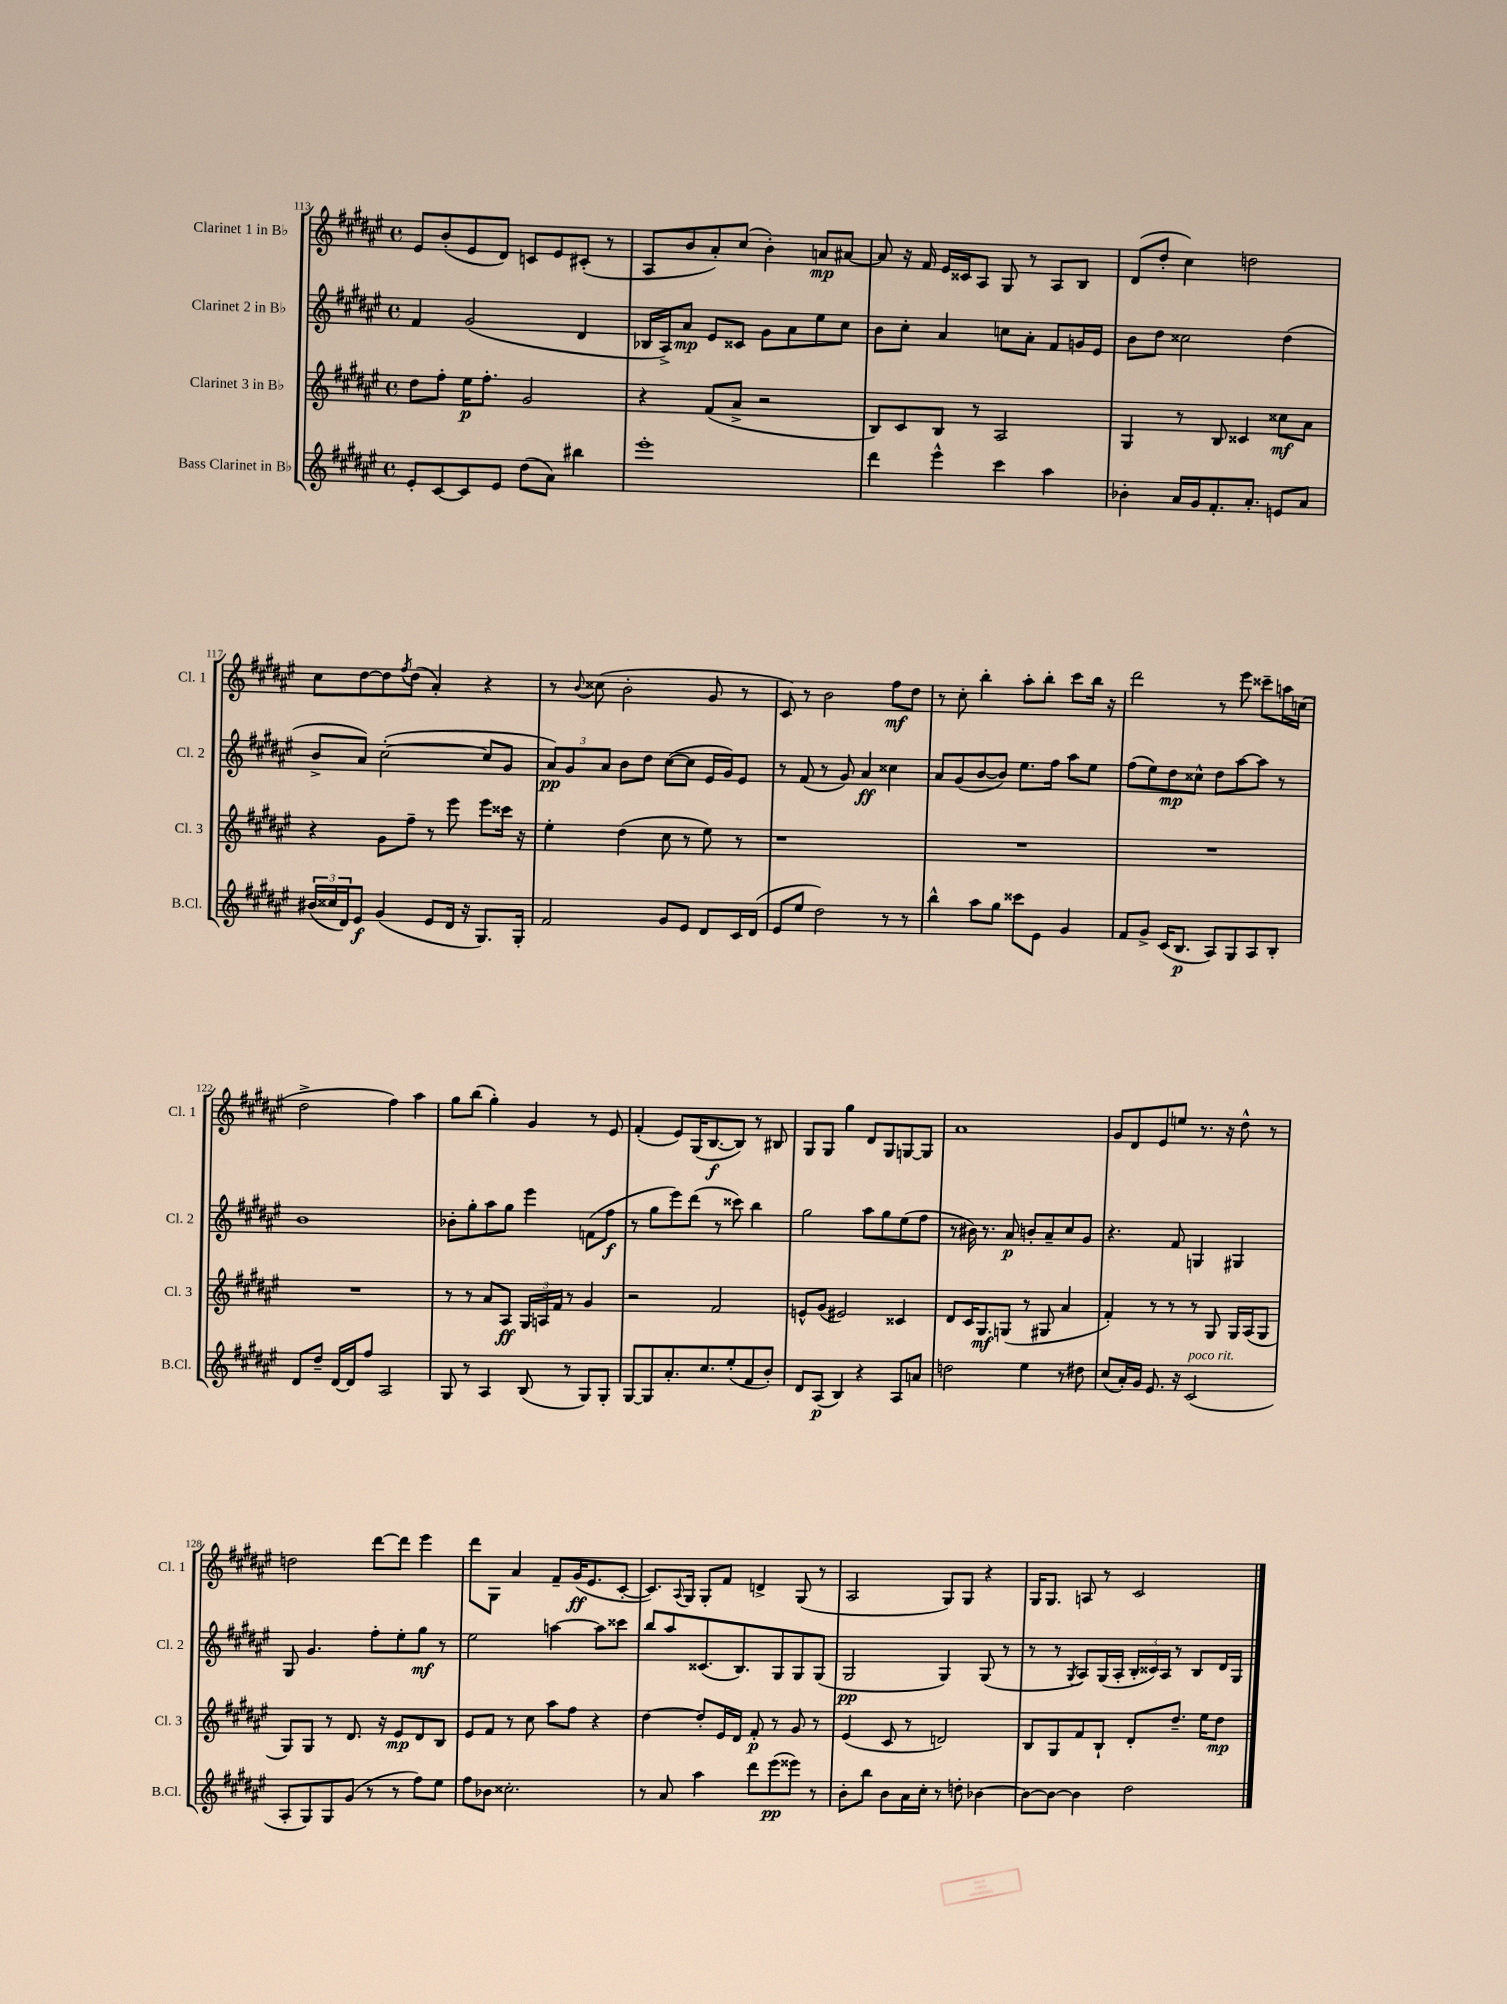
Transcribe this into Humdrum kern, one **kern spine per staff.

**kern	**dynam	**kern	**dynam	**kern	**dynam	**kern	**dynam
*part4	*part4	*part3	*part3	*part2	*part2	*part1	*part1
*staff4	*staff4	*staff3	*staff3	*staff2	*staff2	*staff1	*staff1
*I"Bass Clarinet in B♭	*	*I"Clarinet 3 in B♭	*	*I"Clarinet 2 in B♭	*	*I"Clarinet 1 in B♭	*
*I'B.Cl.	*	*I'Cl. 3	*	*I'Cl. 2	*	*I'Cl. 1	*
*clefG2	*	*clefG2	*	*clefG2	*	*clefG2	*
*k[f#c#g#d#a#e#]	*	*k[f#c#g#d#a#e#]	*	*k[f#c#g#d#a#e#]	*	*k[f#c#g#d#a#e#]	*
*M4/4	*	*M4/4	*	*M4/4	*	*M4/4	*
*met(c)	*	*met(c)	*	*met(c)	*	*met(c)	*
=113	=113	=113	=113	=113	=113	=113	=113
8e#'/L	.	8dd#\L	.	4f#/	.	8e#/L	.
[8c#/	.	8ff#'\J	.	.	.	(8b'/	.
8c#/]	.	16ee#\KL	p	(2g#/	.	8e#/	.
.	.	8.ff#'\J	.	.	.	.	.
8e#/J	.	.	.	.	.	8d#/J)	.
(8dd#\L	.	2g#/	.	.	.	8cn/L	.
8a#\J)	.	.	.	.	.	8e#/	.
4bb#X\	.	.	.	4d#/	.	(8c#X'/J	.
.	.	.	.	.	.	8r	.
=114	=114	=114	=114	=114	=114	=114	=114
1eee#'	.	4r	.	16B-X/LL	.	8A#/L	.
.	.	.	.	16A#^/J)	.	.	.
.	.	.	.	8a#/J	mp	8b/	.
.	.	(8f#/L	.	8e#/L	.	8a#'/)	.
.	.	8a#^/J	.	8c##X/J	.	(8cc#/J	.
.	.	2r	.	8g#\L	.	4b'\)	.
.	.	.	.	8a#\	.	.	.
.	.	.	.	8ee#\	.	8an/L	mp
.	.	.	.	8cc#\J	.	[8a#X/J	.
=115	=115	=115	=115	=115	=115	=115	=115
4ddd#\	.	8B/L)	.	8b\L	.	8a#/]	.
.	.	8c#/	.	8cc#'\J	.	16r	.
.	.	.	.	.	.	16f#/	.
4eee#^^\	.	8B/J	.	4a#/	.	16e#/LL	.
.	.	.	.	.	.	16c##X/J	.
.	.	8r	.	.	.	8A#/J	.
4ccc#\	.	2A#/	.	8ccn\L	.	8G#/	.
.	.	.	.	8a#'\J	.	8r	.
4aa#\	.	.	.	8f#/L	.	8A#/L	.
.	.	.	.	16gn/L	.	8B/J	.
.	.	.	.	16e#/JJ	.	.	.
=116	=116	=116	=116	=116	=116	=116	=116
4b-X'\	.	4G#/	.	8b\L	.	(8d#/L	.
.	.	.	.	8dd#\J	.	8dd#'/J	.
16a#/LL	.	8r	.	2cc##X\	.	4cc#\)	.
16g#/J	.	.	.	.	.	.	.
8.f#'/	.	8B/	.	.	.	.	.
.	.	4c##X/	.	.	.	2ddn\	.
8.a#'/J	.	.	.	.	.	.	.
8en/L	.	8cc##X\L	mf	(4dd#\	.	.	.
8a#/J	.	8a#\J	.	.	.	.	.
!!LO:LB:g=z
=117	=117	=117	=117	=117	=117	=117	=117
(24b#X/LL	.	4r	.	8b^/L	.	8cc#\L	.
24cc##X/	.	.	.	.	.	.	.
24d#/J)	.	.	.	.	.	.	.
8e#/J	f	.	.	8a#/J)	.	[8dd#\	.
(4g#/	.	8g#\L	.	([2cc#'\	.	8dd#\]	.
.	.	.	.	.	.	8qff#/	.
.	.	8ff#~\J	.	.	.	(8dd#\J	.
8e#/L	.	8r	.	.	.	4a#'/)	.
16d#/Jk	.	8eee#\	.	.	.	.	.
16r	.	.	.	.	.	.	.
8.G#/L)	.	8eee#\L	.	8cc#/L]	.	4r	.
.	.	16ccc##X\Jk	.	8g#/J	.	.	.
16G#'/Jk	.	16r	.	.	.	.	.
=118	=118	=118	=118	=118	=118	=118	=118
2f#/	.	4ee#'\	.	12a#/L)	pp	8r	.
.	.	.	.	12g#/	.	.	.
.	.	.	.	.	.	8qqb/	.
.	.	.	.	.	.	(8cc##X\	.
.	.	.	.	12a#/J	.	.	.
.	.	(4dd#\	.	8b\L	.	2b'\	.
.	.	.	.	8dd#\J	.	.	.
8g#/L	.	8cc#\	.	([8cc#\L	.	.	.
8e#/J	.	8r	.	8cc#\J]	.	.	.
8d#/L	.	8ee#\)	.	16e#/LL	.	8g#/	.
.	.	.	.	16g#/J)	.	.	.
16c#/L	.	8r	.	8e#/J	.	8r	.
(16d#/JJ	.	.	.	.	.	.	.
=119	=119	=119	=119	=119	=119	=119	=119
8e#/L	.	1r	.	8r	.	8c#/)	.
8ee#/J	.	.	.	(8f#/	.	8r	.
2dd#\)	.	.	.	8r	.	2b\	.
.	.	.	.	8g#/)	.	.	.
.	.	.	.	4a#/	ff	.	.
8r	.	.	.	4cc##X\	.	8ff#\L	mf
8r	.	.	.	.	.	8dd#\J	.
=120	=120	=120	=120	=120	=120	=120	=120
4bb^^\	.	1r	.	8a#/L	.	8r	.
.	.	.	.	(8g#/	.	8cc#'\	.
8aa#\L	.	.	.	[8b/	.	4bb'\	.
8gg#\J	.	.	.	8b/J])	.	.	.
8ccc##X\L	.	.	.	8.ee#\L	.	8aa#'\L	.
8e#\J	.	.	.	.	.	8bb'\J	.
.	.	.	.	16ff#\Jk	.	.	.
4g#/	.	.	.	8aa#\L	.	8ccc#\L	.
.	.	.	.	8ee#\J	.	16bb\Jk	.
.	.	.	.	.	.	16r	.
=121	=121	=121	=121	=121	=121	=121	=121
8f#/L	.	1r	.	(8ff#\L	.	2ddd#\	.
8g#^/J	.	.	.	8ee#\)	.	.	.
(16c#/KL	.	.	.	8dd#\	mp	.	.
8.B/J	p	.	.	.	.	.	.
.	.	.	.	8cc##X^^\J	.	.	.
8A#/L)	.	.	.	8dd#\L	.	8r	.
8G#/	.	.	.	[8aa#\	.	8eee#\	.
8A#/	.	.	.	8aa#\J]	.	8ccc##X~\L	.
8B'/J	.	.	.	8r	.	16aan\L	.
.	.	.	.	.	.	(16ccn\JJ	.
!!LO:LB:g=z
=122	=122	=122	=122	=122	=122	=122	=122
8d#/L	.	1r	.	1b	.	2dd#^\	.
8dd#~/J	.	.	.	.	.	.	.
[16d#/LL	.	.	.	.	.	.	.
16d#/J]	.	.	.	.	.	.	.
8ff#/J	.	.	.	.	.	.	.
2A#/	.	.	.	.	.	4ff#\)	.
.	.	.	.	.	.	4aa#\	.
=123	=123	=123	=123	=123	=123	=123	=123
8G#/	.	8r	.	8b-X'\L	.	8gg#\L	.
8r	.	8r	.	8gg#'\	.	(8bb\J	.
4A#/	.	8a#/L	.	8aa#\	.	4gg#'\)	.
.	.	8A#/J	ff	8gg#\J	.	.	.
(8B/	.	24G#/LL	.	4eee#\	.	4g#/	.
.	.	24An/	.	.	.	.	.
.	.	24f#/JJ	.	.	.	.	.
8r	.	8r	.	.	.	.	.
8G#/L)	.	4g#/	.	(8fn\L	.	8r	.
8G#'/J	.	.	.	8ff#\J	f	8e#/	.
=124	=124	=124	=124	=124	=124	=124	=124
[8G#/L	.	2r	.	8r	.	(4f#'/	.
8G#/]	.	.	.	8gg#\L	.	.	.
8.a#'/	.	.	.	8eee#\)	.	8e#/L)	.
.	.	.	.	(8ddd#\J	.	(16G#/K	.
8.cc#/	.	.	.	.	.	[8.B/	f
.	.	2f#/	.	8r	.	.	.
(8ee#'/	.	.	.	8ccc##X\)	.	8B/J])	.
8f#/	.	.	.	4bb\	.	8r	.
8b'/J)	.	.	.	.	.	8B#X/	.
=125	=125	=125	=125	=125	=125	=125	=125
8d#/L	.	8en^^/L	.	2gg#\	.	8G#/L	.
(8A#/J	p	(8g#/J	.	.	.	8G#/J	.
4B/)	.	2e#X/)	.	.	.	4gg#\	.
4r	.	.	.	8aa#\L	.	8d#/L	.
.	.	.	.	8gg#\	.	8G#/	.
8A#/L	.	4c##X/	.	(8ee#\	.	[8Gn/	.
8an/J	.	.	.	8ff#\J	.	8G/J]	.
=126	=126	=126	=126	=126	=126	=126	=126
2ddn\	.	8d#/L	.	8r	.	1a#	.
.	.	16c#/K	.	16b#X\)	.	.	.
.	.	8.G#/	mf	8.r	.	.	.
.	.	(8Gn/J	.	8a#/	p	.	.
4ee#\	.	8r	.	8bn'/L	.	.	.
.	.	8G#X/	.	8a#~/	.	.	.
8r	.	4a#/	.	8cc#/	.	.	.
8dd#X\	.	.	.	8g#/J	.	.	.
=127	=127	=127	=127	=127	=127	=127	=127
(8cc#/L	.	4f#'/)	.	4.r	.	8g#/L	.
16a#'/L)	.	.	.	.	.	8d#/	.
16g#/JJ	.	.	.	.	.	.	.
8.e#/	.	8r	.	.	.	8e#/	.
.	.	8r	.	8f#/	.	8een/J	.
16r	.	.	.	.	.	.	.
!LO:TX:a:i:t=poco rit.	!	!	!	!	!	!	!
(2c#/	.	8r	.	4Gn/	.	8.r	.
.	.	8G#/	.	.	.	.	.
.	.	.	.	.	.	16r	.
.	.	16G#/LL	.	4G#X/	.	8dd#^^\	.
.	.	(16A#/J	.	.	.	.	.
.	.	8G#/J	.	.	.	8r	.
!!LO:LB:g=z
=128	=128	=128	=128	=128	=128	=128	=128
8A#'/L	.	8G#/L)	.	8G#/	.	2ddn\	.
8G#/)	.	8G#/J	.	4.g#/	.	.	.
8G#/	.	8r	.	.	.	.	.
(8g#/J	.	8.d#/	.	.	.	.	.
8r	.	.	.	8ff#'\L	.	[8ddd#\L	.
.	.	16r	.	.	.	.	.
8r	.	8e#/L	mp	8ee#'\	.	8ddd#\J]	.
8ff#\L)	.	8d#/	.	8gg#\J	mf	4eee#\	.
8ee#\J	.	8B/J	.	8r	.	.	.
=129	=129	=129	=129	=129	=129	=129	=129
8ff#\L	.	8e#/L	.	2ee#\	.	8ddd#\L	.
8b-X\J	.	8f#/J	.	.	.	8G#\J	.
2.cc##X'\	.	8r	.	.	.	4a#/	.
.	.	8cc#\	.	.	.	.	.
.	.	8aa#\L	.	[4aan\	.	8f#~/L	.
.	.	8ff#\J	.	.	.	(16g#/K	ff
.	.	.	.	.	.	8.e#/	.
.	.	4r	.	8aa\L]	.	.	.
.	.	.	.	8ccc##X\J	.	[8c#'/J	.
=130	=130	=130	=130	=130	=130	=130	=130
8r	.	[4dd#\	.	8bb/L	.	8.c#/L])	.
8a#/	.	.	.	8aa#/	.	.	.
.	.	.	.	.	.	8qqA#/	.
.	.	.	.	.	.	16G#/Jk	.
4aa#\	.	8dd#'/L]	.	(8.c##X/	.	8G#'/L	.
.	.	16e#/L	.	.	.	8f#/J	.
.	.	16d#/JJ	.	8.B/)	.	.	.
8ddd#\L	.	8f#'/	p	.	.	4dn^/	.
(8eee#\	pp	8r	.	8G#/	.	.	.
8eee##X\J)	.	8g#/	.	8G#/	.	(8G#/	.
8r	.	8r	.	(8G#/J	.	8r	.
=131	=131	=131	=131	=131	=131	=131	=131
8b'\L	.	(4e#/	.	2G#/	pp	2A#/	.
8bb\J	.	.	.	.	.	.	.
8b\L	.	8c#/	.	.	.	.	.
16a#\L	.	8r	.	.	.	.	.
16cc#'\JJ	.	.	.	.	.	.	.
8r	.	2dn/)	.	4G#/)	.	8G#/L)	.
8ddn'\	.	.	.	.	.	8G#/J	.
[4b-X\	.	.	.	(8G#/	.	4r	.
.	.	.	.	8r	.	.	.
=132	=132	=132	=132	=132	=132	=132	=132
8b-\L_	.	8B/L	.	8r	.	16G#/KL	.
.	.	.	.	.	.	8.G#/J	.
8b-\J_	.	8G#/	.	8r	.	.	.
.	.	.	.	8qG#/	.	.	.
4b-\]	.	8f#/	.	8A#/L)	.	8An/	.
.	.	8B`/J	.	(16G#/L	.	8r	.
.	.	.	.	16A#'/JJ	.	.	.
2dd#\	.	8d#'/L	.	24B'/LL	.	2c#/	.
.	.	.	.	24c##X/)	.	.	.
.	.	.	.	24A#/JJ	.	.	.
.	.	8.dd#~/J	.	8r	.	.	.
.	.	.	.	8B/L	.	.	.
.	.	16ee#\KL	.	.	.	.	.
.	.	8dd#\J	mp	16d#/L	.	.	.
.	.	.	.	16G#/JJ	.	.	.
==	==	==	==	==	==	==	==
*-	*-	*-	*-	*-	*-	*-	*-
